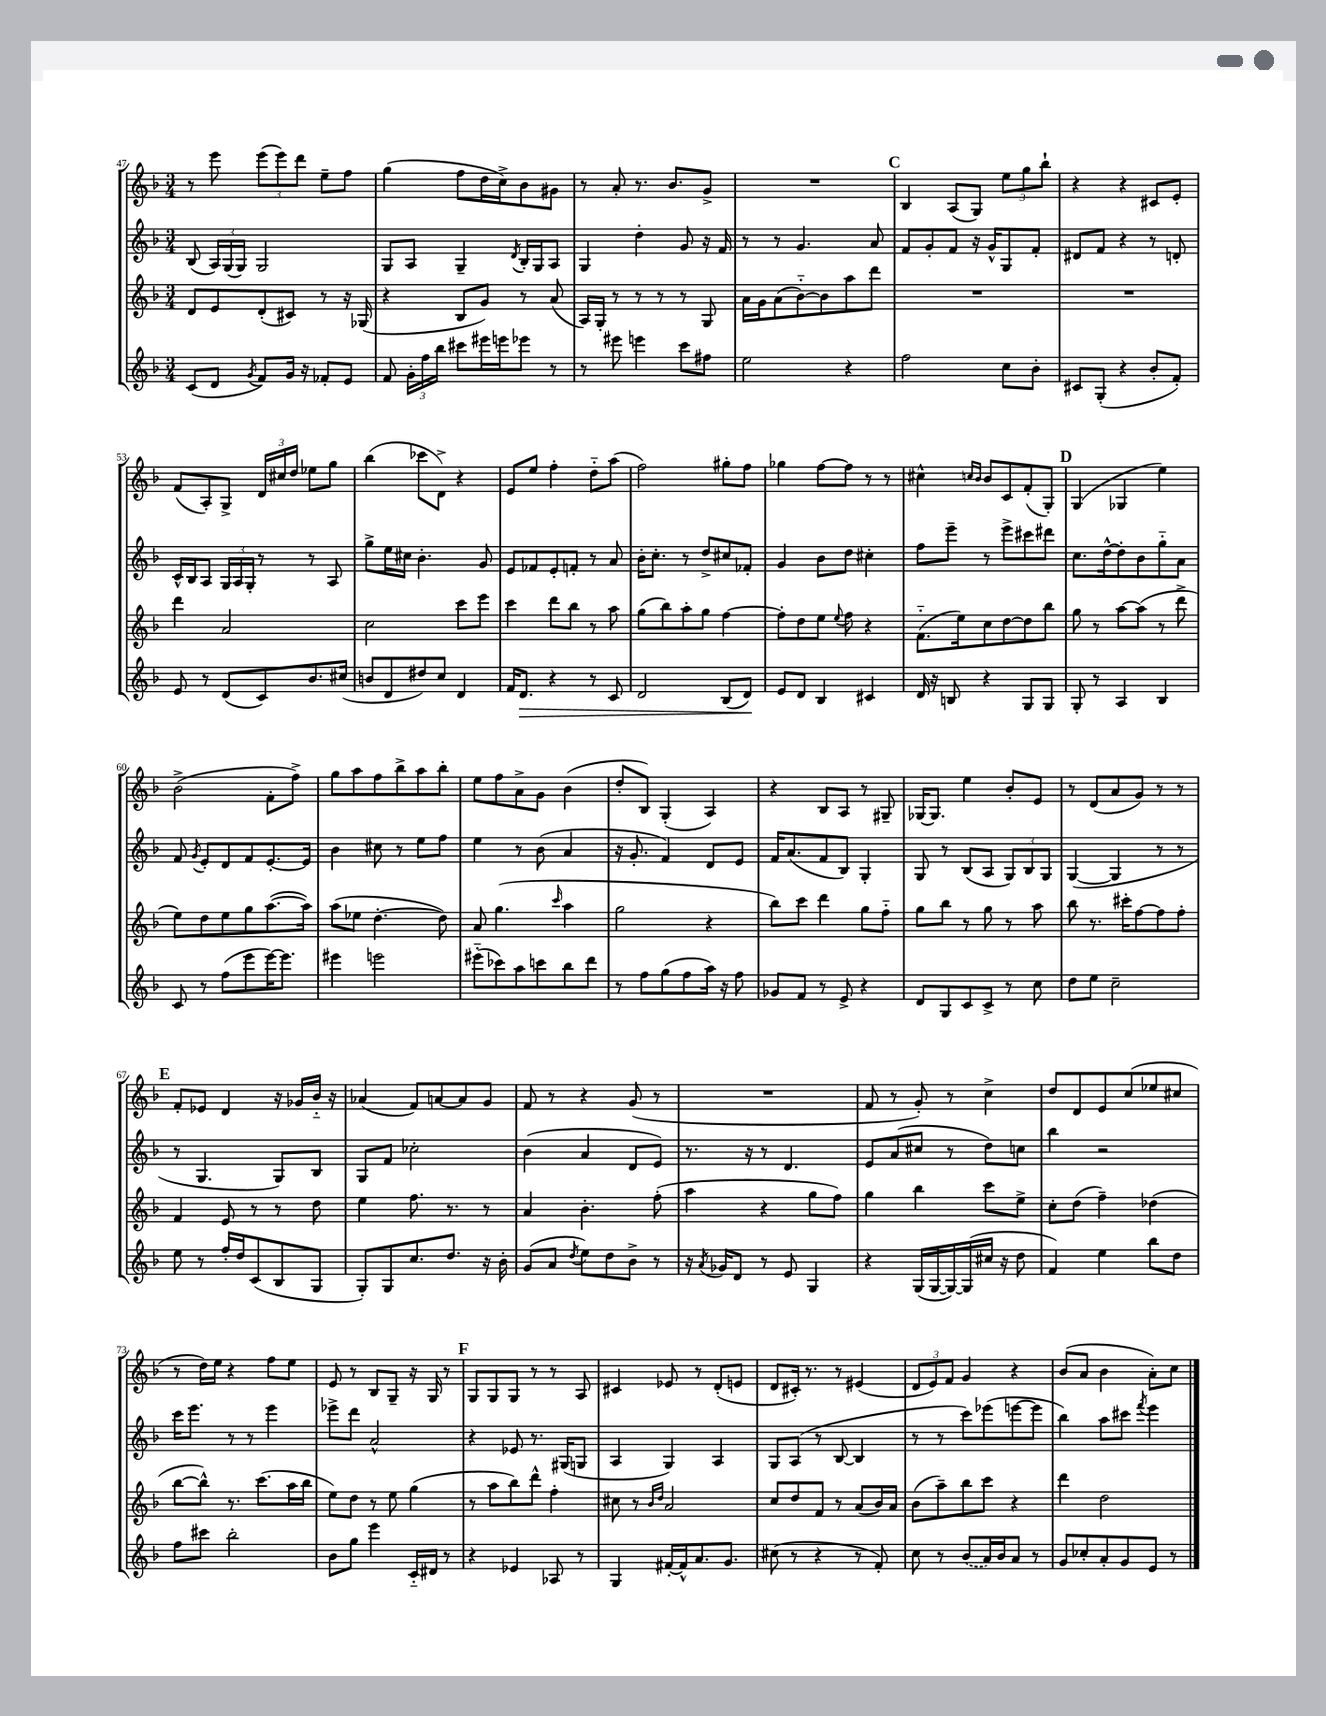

**kern	**dynam	**kern	**kern	**kern
*part4	*part4	*part3	*part2	*part1
*staff4	*staff4	*staff3	*staff2	*staff1
*clefG2	*	*clefG2	*clefG2	*clefG2
*k[b-]	*	*k[b-]	*k[b-]	*k[b-]
*M3/4	*	*M3/4	*M3/4	*M3/4
=47	=47	=47	=47	=47
(8c/L	.	8d/L	(8B-/	8r
8d/J	.	8e/	24A/LL)	8eee\
.	.	.	(24G/	.
.	.	.	24G/JJ)	.
8qg/	.	.	.	.
8f/L)	.	(8d'/	2G/	(12eee\L
.	.	.	.	12eee\)
16g/Jk	.	8c#X/J)	.	.
.	.	.	.	12ddd\J
16r	.	.	.	.
8f-X'/L	.	8r	.	8ee~\L
8e/J	.	16r	.	8ff\J
.	.	(16G-X/	.	.
=48	=48	=48	=48	=48
8f/	.	4r	8G/L	(4gg\
24g'\LL	.	.	8A/J	.
24ff\	.	.	.	.
24bb-\JJ	.	.	.	.
8ccc#X\L	.	8B-/L	4G~/	8ff\L
16eee#X\L	.	8g/J)	.	16dd\L
16eeen\J	.	.	.	16cc^\J)
.	.	.	8qd/	.
8eee-X\J	.	8r	16B-'/LL	8b-\
.	.	.	16G/J	.
8r	.	(8a/	8A/J	8g#X\J
=49	=49	=49	=49	=49
8r	.	16A/LL)	4G/	8r
.	.	16G'/JJ	.	.
8eee#X\	.	8r	.	8a'/
4eeen\	.	8r	4dd'\	8.r
.	.	8r	.	.
.	.	.	.	8.b-/L
8ccc\L	.	8r	8g/	.
8ff#X\J	.	8G/	16r	8g^/J
.	.	.	16f/	.
=50	=50	=50	=50	=50
2ee\	.	16a\LL	8r	2.r
.	.	16g\J	.	.
.	.	(8a\	8r	.
.	.	[8b-\)	4.g/	.
.	.	8b-\]	.	.
4r	.	8aa\	.	.
.	.	8ddd\J	8a/	.
!!LO:REH:place=s1:t=C
=51	=51	=51	=51	=51
2ff\	.	2.r	8f/L	4B-/
.	.	.	8g'/	.
.	.	.	8f/J	(8A/L
.	.	.	16r	8G/J)
.	.	.	16g^^/KL	.
8cc\L	.	.	8G/	12ee\L
.	.	.	.	12gg\
8b-'\J	.	.	8f'/J	.
.	.	.	.	12bb-`\J
=52	=52	=52	=52	=52
8c#X/L	.	2.r	8d#X/L	4r
(8G'/J	.	.	8f/J	.
4r	.	.	4r	4r
8b-'/L	.	.	8r	8c#X/L
8f'/J)	.	.	8dn'/	8e'/J
!!LO:LB:g=z
=53	=53	=53	=53	=53
8e/	.	4ddd\	16c^^/LL	(8f/L
.	.	.	16B-/J	.
8r	.	.	8A/J	8A'/)
(8d/L	.	2a/	24G/LL	8G^/J
.	.	.	24A/	.
.	.	.	24G'/JJ	.
8c/)	.	.	8r	24d/LL
.	.	.	.	24cc#X/
.	.	.	.	24dd/JJ
8.b-/	.	.	8r	8ee-X\L
.	.	.	8A/	8gg\J
(16cc#X/Jk	.	.	.	.
=54	=54	=54	=54	=54
8bn/L	.	2cc\	8gg^\L	(4bb-\
8d/	.	.	16ee\L	.
.	.	.	16cc#X\JJ	.
8dd#X/)	.	.	4.b-'\	8ccc-X\L
8cc/J	.	.	.	8d^\J)
4d/	.	8ccc\L	.	4r
.	.	8eee\J	8g/	.
=55	=55	=55	=55	=55
16f/KL	.	4ccc\	8e/L	8e/L
!	!LO:HP:b	!	!	!
8.d/J	>	.	.	.
.	.	.	8f-X/	8ee/J
4r	.	8ddd\L	8e'/	4ff'\
.	.	8bb-\J	8fn'/J	.
8r	.	8r	8r	8dd\L
8c/	.	8aa\	8a/	(8aa\J
=56	=56	=56	=56	=56
2d/	.	(8gg\L	16b-'\KL	2ff\)
.	.	.	8.cc'\J	.
.	.	8bb-\)	.	.
.	.	8aa'\	8r	.
.	.	8gg\J	8dd^/L	.
(8B-/L	.	[4ff\	8cc#X/	8gg#X'\L
8d/J)	.	.	8f-X'/J	8ff\J
.	]	.	.	.
=57	=57	=57	=57	=57
8e/L	.	8ff'\L]	4g/	4gg-X\
8d/J	.	8dd\	.	.
4B-/	.	8ee\J	8b-\L	[8ff\L
.	.	8qqee/	.	.
.	.	8ff\	8dd\J	8ff\J]
4c#X/	.	4r	4cc#X'\	8r
.	.	.	.	8r
=58	=58	=58	=58	=58
16d/	.	(8.f\L	8ff\L	4cc#X^^\
16r	.	.	.	.
8Bn/	.	.	8eee~\J	.
.	.	16ee\k)	.	.
.	.	.	.	16qqccn/LL
.	.	.	.	16qqb-/JJ
4r	.	8cc\	8r	8b-/L
.	.	[8dd\	8eee^\L	8c/
8G/L	.	8dd\]	8ccc#X\	(8f'/
8G/J	.	8bb-\J	8ddd#X\J	8G'/J)
!!LO:REH:place=s1:t=D
=59	=59	=59	=59	=59
8G'/	.	8gg\	8.cc\L	(4G/
8r	.	8r	.	.
.	.	.	[16dd^^\k	.
4A/	.	[8aa\L	8dd'\]	4G-X/
.	.	(8aa\J]	8b-\	.
4B-/	.	8r	8gg\	4ee\)
.	.	8ddd^\	8a\J	.
!!LO:LB:g=z
=60	=60	=60	=60	=60
8c/	.	8ee\L)	8f/	(2b-^\
.	.	.	8qg/	.
8r	.	8dd\	8e'/L	.
(8ff\L	.	8ee\	8d/	.
8eee\	.	8gg\	8f/	.
[16eee\K)	.	([8.aa\	[8.e'/	8f'\L
8.eee\J]	.	.	.	.
.	.	.	.	8ff^\J)
.	.	16aa\Jk])	16e/Jk]	.
=61	=61	=61	=61	=61
4eee#X\	.	(8aa\L	4b-\	8gg\L
.	.	8ee-X\J	.	8aa\
2eeen\	.	[4.dd'\	8cc#X\	8ff\
.	.	.	8r	8bb-^\
.	.	.	8ee\L	8aa\
.	.	8dd\])	8ff\J	8bb-'\J
=62	=62	=62	=62	=62
(8eee#X\L	.	8a/	4ee\	8ee\L
8ccc-X\)	.	(4.gg\	.	8ff\
8aa\	.	.	8r	8a^\
8cccn\	.	.	(8b-\	8g\J
.	.	16qqccc/	.	.
8bb-\	.	4aa\	4a/	(4b-\
8ddd\J	.	.	.	.
=63	=63	=63	=63	=63
8r	.	2gg\	16r	8dd'/L
.	.	.	8.g'/	.
8ff\L	.	.	.	8B-/J)
(8gg\	.	.	4f/)	(4G'/
8ff\	.	.	.	.
16aa\Jk)	.	4r	8d/L	4A/)
16r	.	.	.	.
8ff\	.	.	8e/J	.
=64	=64	=64	=64	=64
8g-X/L	.	8bb-\L)	16f/KL	4r
.	.	.	(8.a/	.
8f/J	.	8ccc\J	.	.
8r	.	4ddd\	8f/	8B-/L
8e^/	.	.	8B-/J)	8A/J
4r	.	8gg\L	4G'/	8r
.	.	8ff\J	.	8G#X~/
=65	=65	=65	=65	=65
8d/L	.	8gg\L	8G/	[16G-X/KL
.	.	.	.	8.G-/J]
8G/	.	8bb-\J	8r	.
8c/	.	8r	(8B-/L	4ee\
8c^/J	.	8gg\	8A/J	.
8r	.	8r	12G/L)	8b-'/L
.	.	.	12B-/	.
8cc\	.	8aa\	.	8e/J
.	.	.	12G/J	.
=66	=66	=66	=66	=66
8dd\L	.	8bb-\	([4G/	8r
8ee\J	.	8.r	.	(8d/L
2cc~\	.	.	4G/]	8a/
.	.	16ccc#X'\KL	.	.
.	.	[8ff\	.	8g/J)
.	.	8ff\]	8r	8r
.	.	8ff'\J	8r	8r
!!LO:LB:g=z
!!LO:REH:place=s1:t=E
=67	=67	=67	=67	=67
8ee\	.	4f/	8r	8f'/L
8r	.	.	4.G/	8e-X/J
16ff'/LL	.	8e/	.	4d/
16dd/J	.	.	.	.
(8c/	.	8r	.	.
8B-/	.	8r	8G/L)	16r
.	.	.	.	16g-X/LL
8G/J	.	8dd\	8B-/J	16b-/JJ
.	.	.	.	16r
=68	=68	=68	=68	=68
8G'/L)	.	4ee\	8G/L	(4a-X/
8G/	.	.	8f/J	.
8.cc/	.	8.ff\	2cc-X'\	8f/L)
.	.	.	.	[8an/
8.dd/J	.	8.r	.	.
.	.	.	.	8a/]
16r	.	8r	.	8g/J
16b-'\	.	.	.	.
=69	=69	=69	=69	=69
(8g/L	.	4a/	(4b-\	8f/
8a/J	.	.	.	8r
8qdd/	.	.	.	.
8ee\L)	.	4.b-'\	4a/	4r
8dd\	.	.	.	.
8b-^\J	.	.	8d/L	(8g/
8r	.	(8ff'\	8e/J)	8r
=70	=70	=70	=70	=70
16r	.	4aa\	8.r	2.r
8qa/	.	.	.	.
16g-X/KL	.	.	.	.
8d/J	.	.	.	.
.	.	.	16r	.
8r	.	4r	8r	.
8e/	.	.	4.d/	.
4G/	.	8gg\L	.	.
.	.	8ff\J)	.	.
=71	=71	=71	=71	=71
4r	.	4gg\	8e/L	8f/
.	.	.	(8a/	8r
(16G/LL	.	4bb-\	8cc#X/J	8g'/)
[16G/	.	.	.	.
16G/_)	.	.	8r	8r
(16G/]	.	.	.	.
16cc#X/JJ	.	8ccc\L	8dd\L)	4cc^\
16r	.	.	.	.
8dd\	.	8ee^\J	8ccn\J	.
=72	=72	=72	=72	=72
4f/)	.	8cc'\L	4bb-\	8dd/L
.	.	(8dd\J	.	8d/
4ee\	.	4ff~\)	2r	8e/
.	.	.	.	(8cc/
8bb-\L	.	(4dd-X\	.	8ee-X/
8dd\J	.	.	.	8cc#X/J
!!LO:LB:g=z
=73	=73	=73	=73	=73
8ff\L	.	[8bb-\L	16ccc\KL	8r
.	.	.	8.eee\J	.
8ccc#X\J	.	8bb-^^\J])	.	16dd\LL)
.	.	.	.	16ee\JJ
2bb-'\	.	8.r	8r	4r
.	.	.	8r	.
.	.	(8.ccc\L	.	.
.	.	.	4eee\	8ff\L
.	.	16aa\L	.	8ee\J
.	.	16bb-\JJ	.	.
=74	=74	=74	=74	=74
8b-\L	.	8ee\L)	8eee-X^\L	8e/
8gg\J	.	8dd\J	8ddd\J	8r
4eee\	.	8r	2a^^/	8B-/L
.	.	8ee\	.	8G~/J
16c/LL	.	(4gg\	.	16r
16d#X/JJ	.	.	.	16G/
8r	.	.	.	8r
!!LO:REH:place=s1:t=F
=75	=75	=75	=75	=75
4r	.	8r	4r	8G/L
.	.	8aa\L	.	8G/
4e-X/	.	8bb-\)	8e-X/	8G/J
.	.	8ddd^^\J	8.r	8r
8A-X/	.	4ff'\	.	8r
.	.	.	(16G#X/KL	.
8r	.	.	8Gn/J	8A/
=76	=76	=76	=76	=76
4G/	.	8cc#X\	4A/	4c#X/
.	.	8r	.	.
.	.	16qqb-/LL	.	.
.	.	16qqdd/JJ	.	.
[16f#X'/LL	.	2a/	4G/)	8e-X/
16f#^^/J]	.	.	.	.
8.a/	.	.	.	8r
.	.	.	4A/	(8d'/L
8.g/J	.	.	.	.
.	.	.	.	8en/J
=77	=77	=77	=77	=77
(8cc#X\	.	8cc/L	8G/L	8d/L
8r	.	8dd/	(8A/J	16c#X'/Jk)
.	.	.	.	8.r
4r	.	8f/J	8r	.
.	.	8r	[8B-/	8r
8r	.	(8a/L	4B-/]	(4e#X/
8f'/)	.	16b-/L)	.	.
.	.	16a/JJ	.	.
=78	=78	=78	=78	=78
8cc\	.	(8b-\L	8r	12d/L
.	.	.	.	12e/)
8r	.	8aa~\)	8r	.
.	.	.	.	12f/J
(8b-/L	.	8bb-\	8ccc\L)	4g/
16a/L)	.	8ccc\J	(8eee-X\	.
16b-/J	.	.	.	.
8a/J	.	4r	[8eeen\	4r
8r	.	.	8eee\J]	.
=79	=79	=79	=79	=79
8g/L	.	4ddd\	4bb-\)	(8b-/L
8cc-X'/	.	.	.	8a/J
8a'/	.	2dd\	8aa\L	4b-\
8g/	.	.	8ccc#X\J	.
.	.	.	8qfff/	.
8e/J	.	.	4eee\	8a'\L)
8r	.	.	.	8cc\J
==	==	==	==	==
*-	*-	*-	*-	*-
